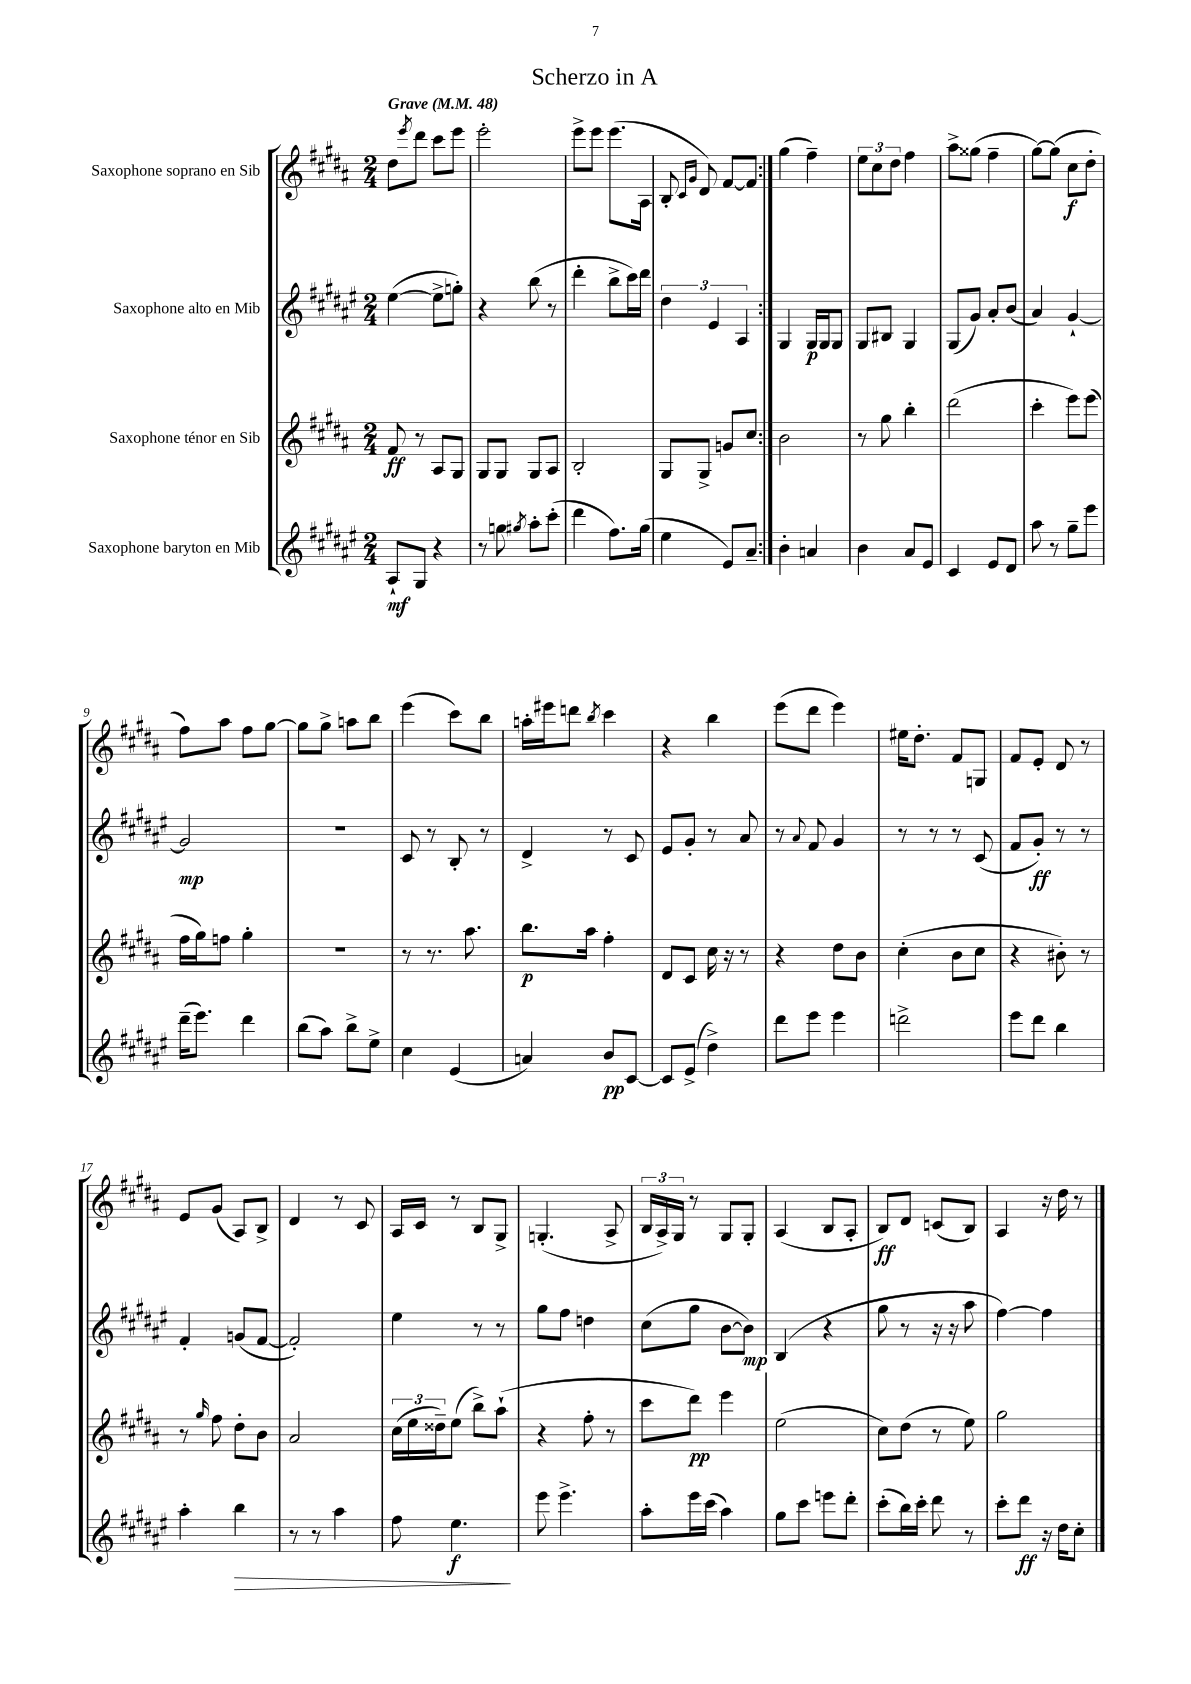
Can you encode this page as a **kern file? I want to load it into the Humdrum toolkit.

**kern	**kern	**kern	**kern
*staff4	*staff3	*staff2	*staff1
*clefG2	*clefG2	*clefG2	*clefG2
*k[f#c#g#d#a#e#]	*k[f#c#g#d#a#]	*k[f#c#g#d#a#e#]	*k[f#c#g#d#a#]
*M2/4	*M2/4	*M2/4	*M2/4
*MM48	*MM48	*MM48	*MM48
8A#`/L	8f#/	([4ee#\	8dd#\L
.	.	.	8qeee/
8G#/J	8r	.	8ddd#\J
4r	8A#/L	8ee#^\]L	8ccc#\L
.	8G#/J	8gg'\J)	8eee\J
=	=	=	=
8r	8G#/L	4r	2eee'\
8gg\	8G#/J	.	.
8qgg#/	.	.	.
8aa#'\L	8G#/L	(8bb\	.
(8ccc#'\J	8A#/J	8r	.
=	=	=	=
4ddd#\	2B'/	4ddd#'\	8eee^\L
.	.	.	8eee\J
8.ff#\L)	.	8bb^\L	(8.eee\L
.	.	16ccc#\L)	.
(16gg#\Jk	.	16ddd#\JJ	16A#\Jk
=	=	=	=
4ee#\	8G#/L	6dd#\	8B'/
.	.	.	16qqc#/LL
.	.	.	16qqg#/JJ
.	8G#^/J	.	8d#/)
.	.	6e#/	.
8e#/L)	8g/L	.	[8f#/L
.	.	6A#/	.
8a#~/J	8cc#/J	.	8f#/]J
=:|!	=:|!	=:|!	=:|!
4b'\	2b\	4G#/	(4gg#\
4a/	.	16G#/LL	4ff#~\)
.	.	16G#/J	.
.	.	8G#/J	.
=	=	=	=
4b\	8r	8G#/L	12ee\L
.	.	.	12cc#\
.	8gg#\	8B#/J	.
.	.	.	12dd#\J
8a#/L	4bb'\	4G#/	4ff#\
8e#/J	.	.	.
=	=	=	=
4c#/	(2ddd#\	(8G#/L	8aa#^\L
.	.	8g#/J)	(8gg##\J
8e#/L	.	8a#'/L	4ff#~\
8d#/J	.	(8b/J	.
=	=	=	=
8aa#\	4ccc#'\	4a#/)	[8gg#\L)
8r	.	.	(8gg#\]J
8gg#~\L	8eee\L)	[4g#`/	8cc#\L
8eee#\J	(8eee\J	.	8dd#'\J
=	=	=	=
(16ddd#~\LK	16ff#\LL	2g#/]	8ff#\L)
8.eee#\J)	16gg#\J)	.	.
.	8ff\J	.	8aa#\J
4ddd#\	4gg#'\	.	8ff#\L
.	.	.	[8gg#\J
=	=	=	=
(8bb\L	2r	2r	8gg#\]L
8aa#\J)	.	.	8gg#^\J
8bb^\L	.	.	8aa\L
8ee#^\J	.	.	8bb\J
=	=	=	=
4cc#\	8r	8c#/	(4eee\
.	8.r	8r	.
(4e#/	.	8B'/	8ccc#\L)
.	8.aa#\	.	.
.	.	8r	8bb\J
=	=	=	=
4a/)	8.bb\L	4d#^/	16aa'\LL
.	.	.	16eee#\J
.	.	.	8ddd\J
.	16aa#\Jk	.	.
.	.	.	8qbb/
8b/L	4ff#'\	8r	4ccc#\
[8c#/J	.	8c#/	.
=	=	=	=
8c#/]L	8d#/L	8e#/L	4r
(8e#^/J	8c#/J	8g#'/J	.
4dd#^\)	16cc#\	8r	4bb\
.	16r	.	.
.	8r	8a#/	.
=	=	=	=
8ddd#\L	4r	8r	(8eee\L
.	.	8qqa#/	.
8eee#\J	.	8f#/	8ddd#\J
4eee#\	8dd#\L	4g#/	4eee\)
.	8b\J	.	.
=	=	=	=
2ddd^\	(4cc#'\	8r	16ee#\LK
.	.	.	8.dd#'\J
.	.	8r	.
.	8b\L	8r	8f#/L
.	8cc#\J	(8c#/	8G/J
=	=	=	=
8eee#\L	4r	8f#/L	8f#/L
8ddd#\J	.	8g#'/J)	8e'/J
4bb\	8b#'\)	8r	8d#/
.	8r	8r	8r
=	=	=	=
4aa#'\	8r	4f#'/	8e/L
.	16qqgg#/	.	.
.	8ff#\	.	(8g#/J
4bb\	8dd#'\L	(8g/L	8A#/L)
.	8b\J	[8f#/J	8B^/J
=	=	=	=
8r	2a#/	2f#'/])	4d#/
8r	.	.	.
4aa#\	.	.	8r
.	.	.	8c#/
=	=	=	=
8ff#\	(24cc#\LL	4ee#\	16A#/LL
.	24ee\	.	.
.	.	.	16c#/JJ
.	24dd##~\J)	.	.
4.ee#\	(8ee\J	.	8r
.	8bb^\L)	8r	8B/L
.	(8aa#`\J	8r	8G#^/J
=	=	=	=
8eee#\	4r	8gg#\L	(4.G'/
4.eee#^\	.	8ff#\J	.
.	8ff#'\	4dd\	.
.	8r	.	8A#^/
=	=	=	=
8aa#'\L	8ccc#\L	(8cc#\L	24B/LL
.	.	.	24A#^/)
.	.	.	24G#/JJ
16eee#\L	8ddd#\J)	8gg#\J	8r
(16ccc#\JJ	.	.	.
4aa#\)	4eee\	[8b\L	8G#/L
.	.	8b\]J)	8G#'/J
=	=	=	=
8gg#\L	(2ee\	(4B/	(4A#/
8ccc#\J	.	.	.
8eee\L	.	4r	8B/L
8ddd#'\J	.	.	8A#'/J
=	=	=	=
(8ccc#'\L	8cc#\L)	8gg#\	8B/L)
16bb\L)	(8dd#\J	8r	8d#/J
16ccc#'\JJ	.	.	.
8ddd#\	8r	16r	(8c/L
.	.	16r	.
8r	8ee\)	8aa#\	8B/J)
=	=	=	=
8ccc#'\L	2gg#\	[4ff#\)	4A#/
8ddd#\J	.	.	.
16r	.	4ff#\]	16r
16dd#\LK	.	.	16dd#\
8cc#'\J	.	.	8r
==	==	==	==
*-	*-	*-	*-
